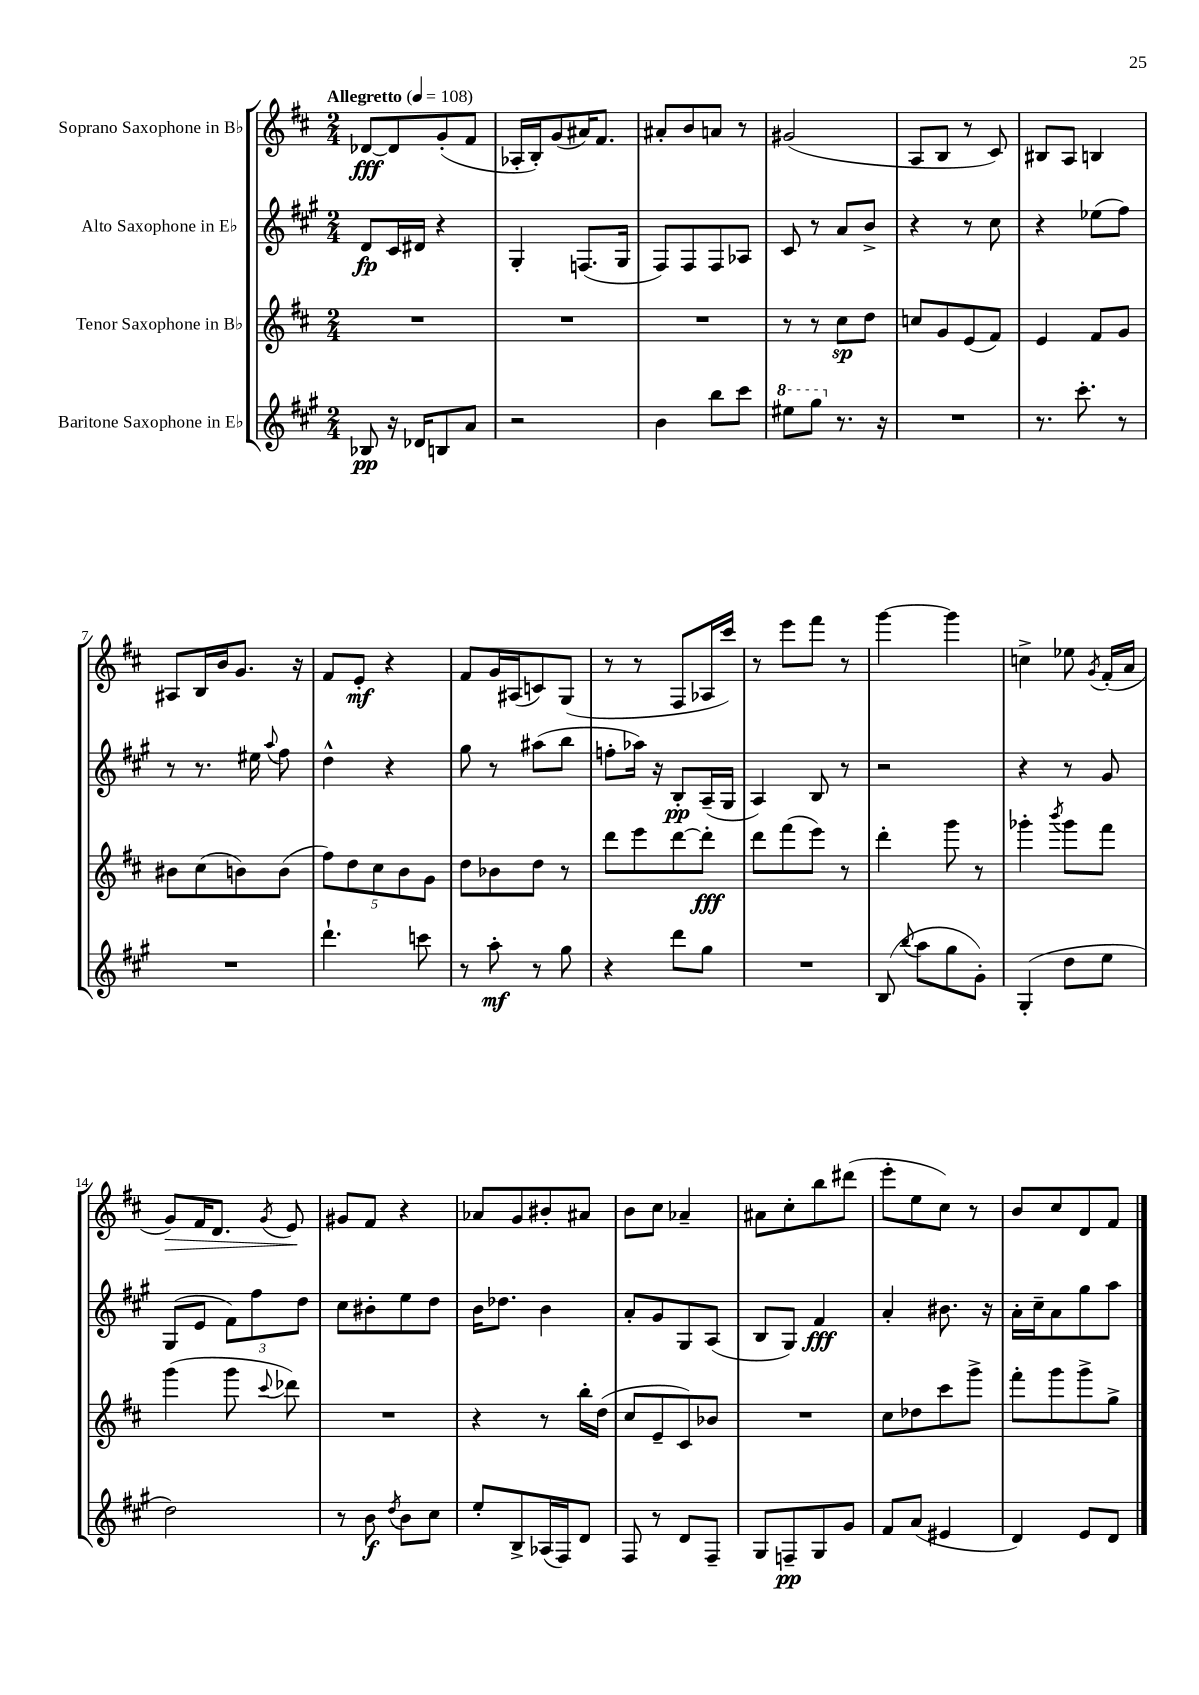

**kern	**kern	**kern	**kern
*staff4	*staff3	*staff2	*staff1
*clefG2	*clefG2	*clefG2	*clefG2
*k[f#c#g#]	*k[f#c#]	*k[f#c#g#]	*k[f#c#]
*M2/4	*M2/4	*M2/4	*M2/4
*MM108	*MM108	*MM108	*MM108
8B-	2r	8d	[8d-
16r	.	16c#	8d-]
16d-	.	16d#	.
8B	.	4r	(8g'
8a	.	.	8f#
=	=	=	=
2r	2r	4G#'	16A-'
.	.	.	16B')
.	.	.	(8g
.	.	(8.F	16a#)
.	.	.	8.f#
.	.	16G#	.
=	=	=	=
4b	2r	8F#)	8a#'
.	.	8F#	8b
8bb	.	8F#	8a
8ccc#	.	8A-	8r
=	=	=	=
8eee#	8r	8c#	(2g#
8ggg#	8r	8r	.
8.r	8cc#	8a	.
.	8dd	8b^	.
16r	.	.	.
=	=	=	=
2r	8cc	4r	8A
.	8g	.	8B
.	(8e	8r	8r
.	8f#)	8cc#	8c#)
=	=	=	=
8.r	4e	4r	8B#
.	.	.	8A
8.ccc#'	.	.	.
.	8f#	(8ee-	4B
8r	8g	8ff#)	.
=	=	=	=
2r	8b#	8r	8A#
.	(8cc#	8.r	16B
.	.	.	16b
.	8b)	.	8.g
.	.	16ee#	.
.	.	8qqaa	.
.	(8b	8ff#	.
.	.	.	16r
=	=	=	=
4.ddd`	10ff#)	4dd^^	8f#
.	10dd	.	.
.	.	.	8e'
.	10cc#	.	.
.	.	4r	4r
.	10b	.	.
8ccc	.	.	.
.	10g	.	.
=	=	=	=
8r	8dd	8gg#	8f#
8aa'	8b-	8r	16g
.	.	.	(16A#
8r	8dd	(8aa#	8c)
8gg#	8r	8bb	(8G
=	=	=	=
4r	8ddd	8ff'	8r
.	8eee	16aa-)	8r
.	.	16r	.
8ddd	[8ddd	8B'	8F#
8gg#	8ddd']	(16A~	16A-
.	.	16G#	16ccc#)
=	=	=	=
2r	8ddd	4A)	8r
.	(8fff#	.	8eee
.	8eee)	8B	8fff#
.	8r	8r	8r
=	=	=	=
(8B	4ddd'	2r	[4ggg
8qqbb	.	.	.
8aa	.	.	.
8gg#	8ggg	.	4ggg]
8g#')	8r	.	.
=	=	=	=
(4G#'	4ggg-'	4r	4cc^
.	8qbbb	.	.
8dd	8ggg-	8r	8ee-
.	.	.	8qg
8ee	8fff#	8g#	(16f#'
.	.	.	16a
=	=	=	=
2dd)	(4ggg	(8G#	8g)
.	.	8e	16f#
.	.	.	8.d
.	8ggg	12f#)	.
.	.	12ff#	.
.	8qqccc#	.	8qg
.	8ddd-)	.	8e
.	.	12dd	.
=	=	=	=
8r	2r	8cc#	8g#
8b	.	8b#'	8f#
8qdd	.	.	.
8b	.	8ee	4r
8cc#	.	8dd	.
=	=	=	=
8ee'	4r	16b	8a-
.	.	8.dd-	.
8B^	.	.	8g
(16A-	8r	4b	8b#'
16F#)	.	.	.
8d	16bb'	.	8a#
.	(16dd	.	.
=	=	=	=
8F#	8cc#	8a'	8b
8r	8e~	8g#	8cc#
8d	8c#)	8G#	4a-~
8F#~	8b-	(8A	.
=	=	=	=
8G#	2r	8B	8a#
8F~	.	8G#)	8cc#'
8G#	.	4f#	8bb
8g#	.	.	(8ddd#
=	=	=	=
8f#	8cc#	4a'	8eee'
(8a	8dd-	.	8ee
4e#	8ccc#	8.b#	8cc#)
.	8ggg^	.	8r
.	.	16r	.
=	=	=	=
4d)	8fff#'	16a'	8b
.	.	16cc#~	.
.	8ggg	8a	8cc#
8e	8ggg^	8gg#	8d
8d	8gg^	8aa	8f#
==	==	==	==
*-	*-	*-	*-
